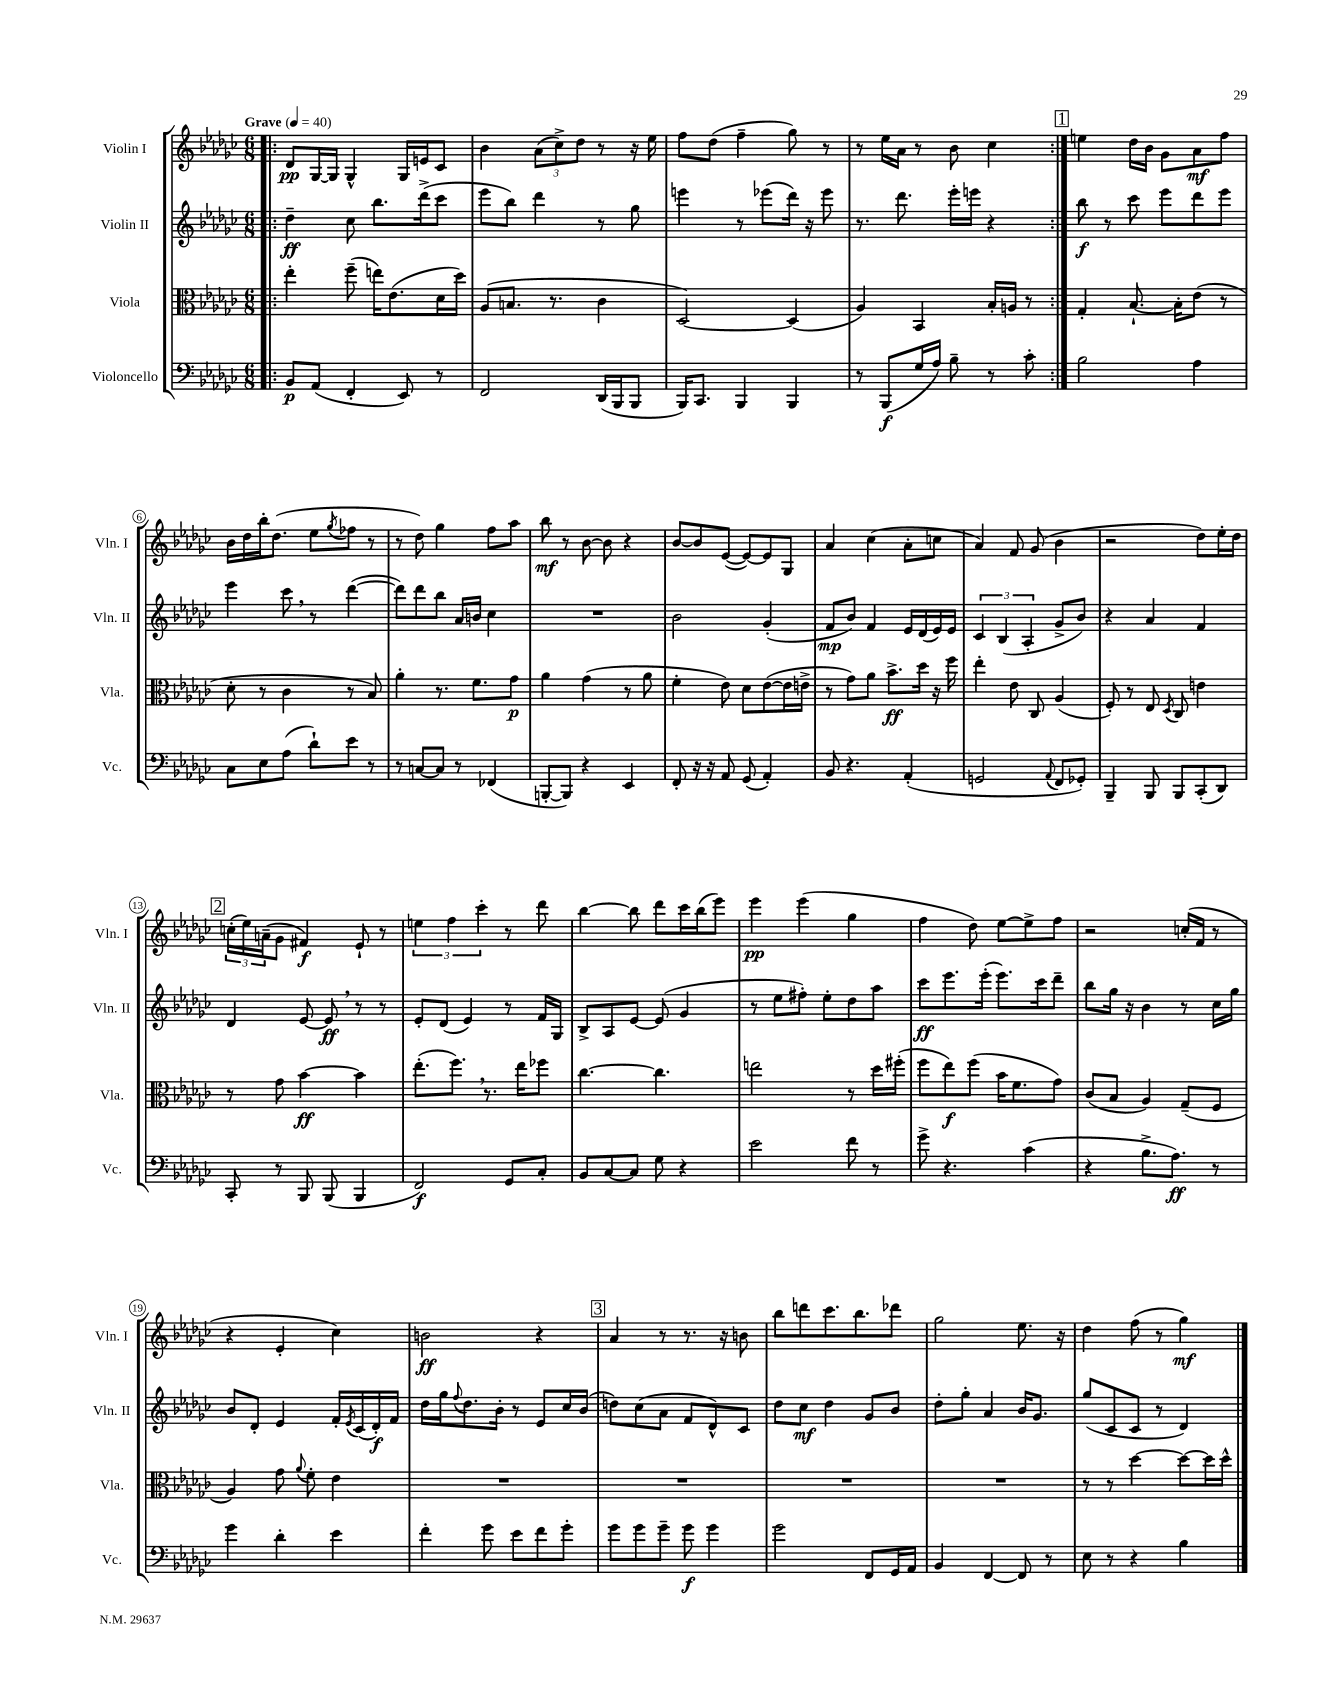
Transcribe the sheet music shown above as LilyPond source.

<<
\new StaffGroup <<
\new Staff = "s0" \with { instrumentName = "Violin I" shortInstrumentName = "Vln. I" } {
    \clef treble \key ges \major \numericTimeSignature \time 6/8 \tempo "Grave" 4 = 40
    \repeat volta 2 { \bar ".|:" des'8\pp ges16~ ges16 ges4-^ ges16 e'16 ces'8 |
    bes'4 \tuplet 3/2 { aes'8( ces''8->) des''8 } r8 r16 ees''16 |
    f''8 des''8( f''4-- ges''8) r8 |
    r8 ees''16 aes'16 r8 bes'8 ces''4 | }
    \mark \markup { \box "1" } e''4 des''16 bes'16 ges'8 aes'8\mf f''8 |
    bes'16 des''16 bes''16-. des''8.( ees''8 \acciaccatura { ges''8 } fes''8 r8 |
    r8 des''8) ges''4 f''8 aes''8 |
    bes''8\mf r8 bes'8~ bes'8 r4 |
    bes'8~ bes'8 ees'8~( ees'8~) ees'8 ges8 |
    aes'4 ces''4( aes'8-. c''8 |
    aes'4) f'8 ges'8( bes'4 |
    r2 des''8) ees''16-. des''16 |
    \mark \markup { \box "2" } \tuplet 3/2 { c''16-.( ees''16) a'16--( } ges'8 fis'4\f) ees'8-! r8 |
    \tuplet 3/2 { e''4 f''4 ces'''4-. } r8 des'''8 |
    bes''4~ bes''8 des'''8 ces'''16 bes''16( ees'''8) |
    ees'''4\pp ees'''4( ges''4 |
    f''4 des''8) ees''8~ ees''8-> f''8 |
    r2 c''16-.( f'16 r8 |
    r4 ees'4-. ces''4) |
    b'2\ff r4 |
    \mark \markup { \box "3" } aes'4 r8 r8. r16 b'8 |
    bes''8 d'''8 ces'''8. bes''8. des'''8 |
    ges''2 ees''8. r16 |
    des''4 f''8( r8 ges''4\mf) \bar "|." |
}
\new Staff = "s1" \with { instrumentName = "Violin II" shortInstrumentName = "Vln. II" } {
    \clef treble \key ges \major \numericTimeSignature \time 6/8
    \repeat volta 2 { \bar ".|:" des''4--\ff ces''8 bes''8. des'''16->( ces'''8 |
    ees'''8 bes''8) des'''4 r8 ges''8 |
    e'''4 r8 ees'''8( des'''16) r16 ees'''8 |
    r8. des'''8. ees'''16-. e'''16 r4 | }
    \mark \markup { \box "1" } bes''8\f r8 ces'''8 ees'''8 des'''8 ees'''8 |
    ees'''4 ces'''8 \breathe r8 des'''4~( |
    des'''8) des'''8 bes''8 aes'16 b'16 ces''4 |
    R2. |
    bes'2 ges'4-.( |
    f'8\mp bes'8) f'4 ees'16 des'16( ees'16) ees'16 |
    \tuplet 3/2 { ces'4 bes4( aes4-. } ges'8-> bes'8) |
    r4 aes'4 f'4 |
    \mark \markup { \box "2" } des'4 ees'8~ ees'8\ff \breathe r8 r8 |
    ees'8-. des'8( ees'4) r8 f'16 ges16 |
    bes8-> aes8 ees'8~ ees'8( ges'4 |
    r8 ees''8 fis''8-.) ees''8-. des''8 aes''8 |
    ces'''8\ff ees'''8. ees'''16-.( ees'''8.) ces'''16 des'''8-- |
    bes''8 ges''16 r16 bes'4 r8 ces''16 ges''16 |
    bes'8 des'8-. ees'4 f'16-. \acciaccatura { ees'8 } ces'16( des'16-.\f) f'16 |
    des''16 ges''16 \appoggiatura { f''8 } des''8. bes'16-. r8 ees'8 ces''16 bes'16( |
    \mark \markup { \box "3" } d''8) ces''8( aes'8 f'8 des'8-^) ces'8 |
    des''8 ces''8\mf des''4 ges'8 bes'8 |
    des''8-. ges''8-. aes'4 bes'16 ges'8. |
    ges''8( ces'8 ces'8 r8 des'4) \bar "|." |
}
\new Staff = "s2" \with { instrumentName = "Viola" shortInstrumentName = "Vla." } {
    \clef alto \key ges \major \numericTimeSignature \time 6/8
    \repeat volta 2 { \bar ".|:" ees''4-. f''8--( e''16) ees'8.( des'16 des''16) |
    aes8( b8. r8. ces'4 |
    des2~) des4( |
    aes4) bes,4 bes16-. a16 r8 | }
    \mark \markup { \box "1" } ges4-. bes8.~-! bes16-. ees'8( r8 |
    des'8-. r8 ces'4 r8 bes8) |
    aes'4-. r8. f'8. ges'8\p |
    aes'4 ges'4( r8 aes'8 |
    f'4-. ees'8) des'8 ees'8~( ees'16 e'16-> |
    r8 ges'8) aes'8 bes'8.->\ff des''16 r16 f''16 |
    ees''4-. ees'8 ces8 aes4( |
    f8-.) r8 ees8 \acciaccatura { des8 } ces8 e'4 |
    \mark \markup { \box "2" } r8 ges'8 bes'4~\ff bes'4 |
    ees''8.-.( f''8.) \breathe r8. ees''16 fes''8 |
    ces''4.~ ces''4. |
    e''2 r8 des''16 fis''16-.( |
    f''8 ees''8\f) f''8( bes'16 f'8. ges'8) |
    ces'8( bes8 aes4) ges8--( f8 |
    aes4) ges'8 \appoggiatura { aes'8 } f'8-. ees'4 |
    R2. |
    \mark \markup { \box "3" } R2. |
    R2. |
    R2. |
    r8 r8 des''4~ des''8~ des''16 des''16-^ \bar "|." |
}
\new Staff = "s3" \with { instrumentName = "Violoncello" shortInstrumentName = "Vc." } {
    \clef bass \key ges \major \numericTimeSignature \time 6/8
    \repeat volta 2 { \bar ".|:" bes,8\p aes,8( f,4-. ees,8) r8 |
    f,2 des,16( bes,,16 bes,,8 |
    bes,,16) ces,8. bes,,4 bes,,4 |
    r8 bes,,8\f( ges16 aes16) bes8-- r8 ces'8-. | }
    \mark \markup { \box "1" } bes2 aes4 |
    ces8 ees8 aes8( des'8-!) ees'8 r8 |
    r8 c8~ c8 r8 fes,4( |
    b,,8~-. b,,8) r4 ees,4 |
    f,8-. r16 r16 aes,8 ges,8( aes,4-.) |
    bes,8 r4. aes,4-.( |
    g,2 \appoggiatura { aes,8 } f,8 ges,8-.) |
    bes,,4-- bes,,8 bes,,8 ces,8-.( des,8) |
    \mark \markup { \box "2" } ces,8-. r8 bes,,8 bes,,8( bes,,4 |
    f,2\f) ges,8 ces8-. |
    bes,8 ces8~ ces8 ges8 r4 |
    ees'2 f'8 r8 |
    ges'8-> r4. ces'4( |
    r4 bes8.-> aes8.\ff) r8 |
    ges'4 des'4-. ees'4 |
    f'4-. ges'8 ees'8 f'8 ges'8-. |
    \mark \markup { \box "3" } ges'8 ges'8 ges'8-- ges'8\f ges'4 |
    ges'2 f,8 ges,16 aes,16 |
    bes,4 f,4~ f,8 r8 |
    ees8 r8 r4 bes4 \bar "|." |
}
>>
>>
\layout { \context { \Score \override BarNumber.stencil = #(make-stencil-circler 0.1 0.3 ly:text-interface::print) } }
